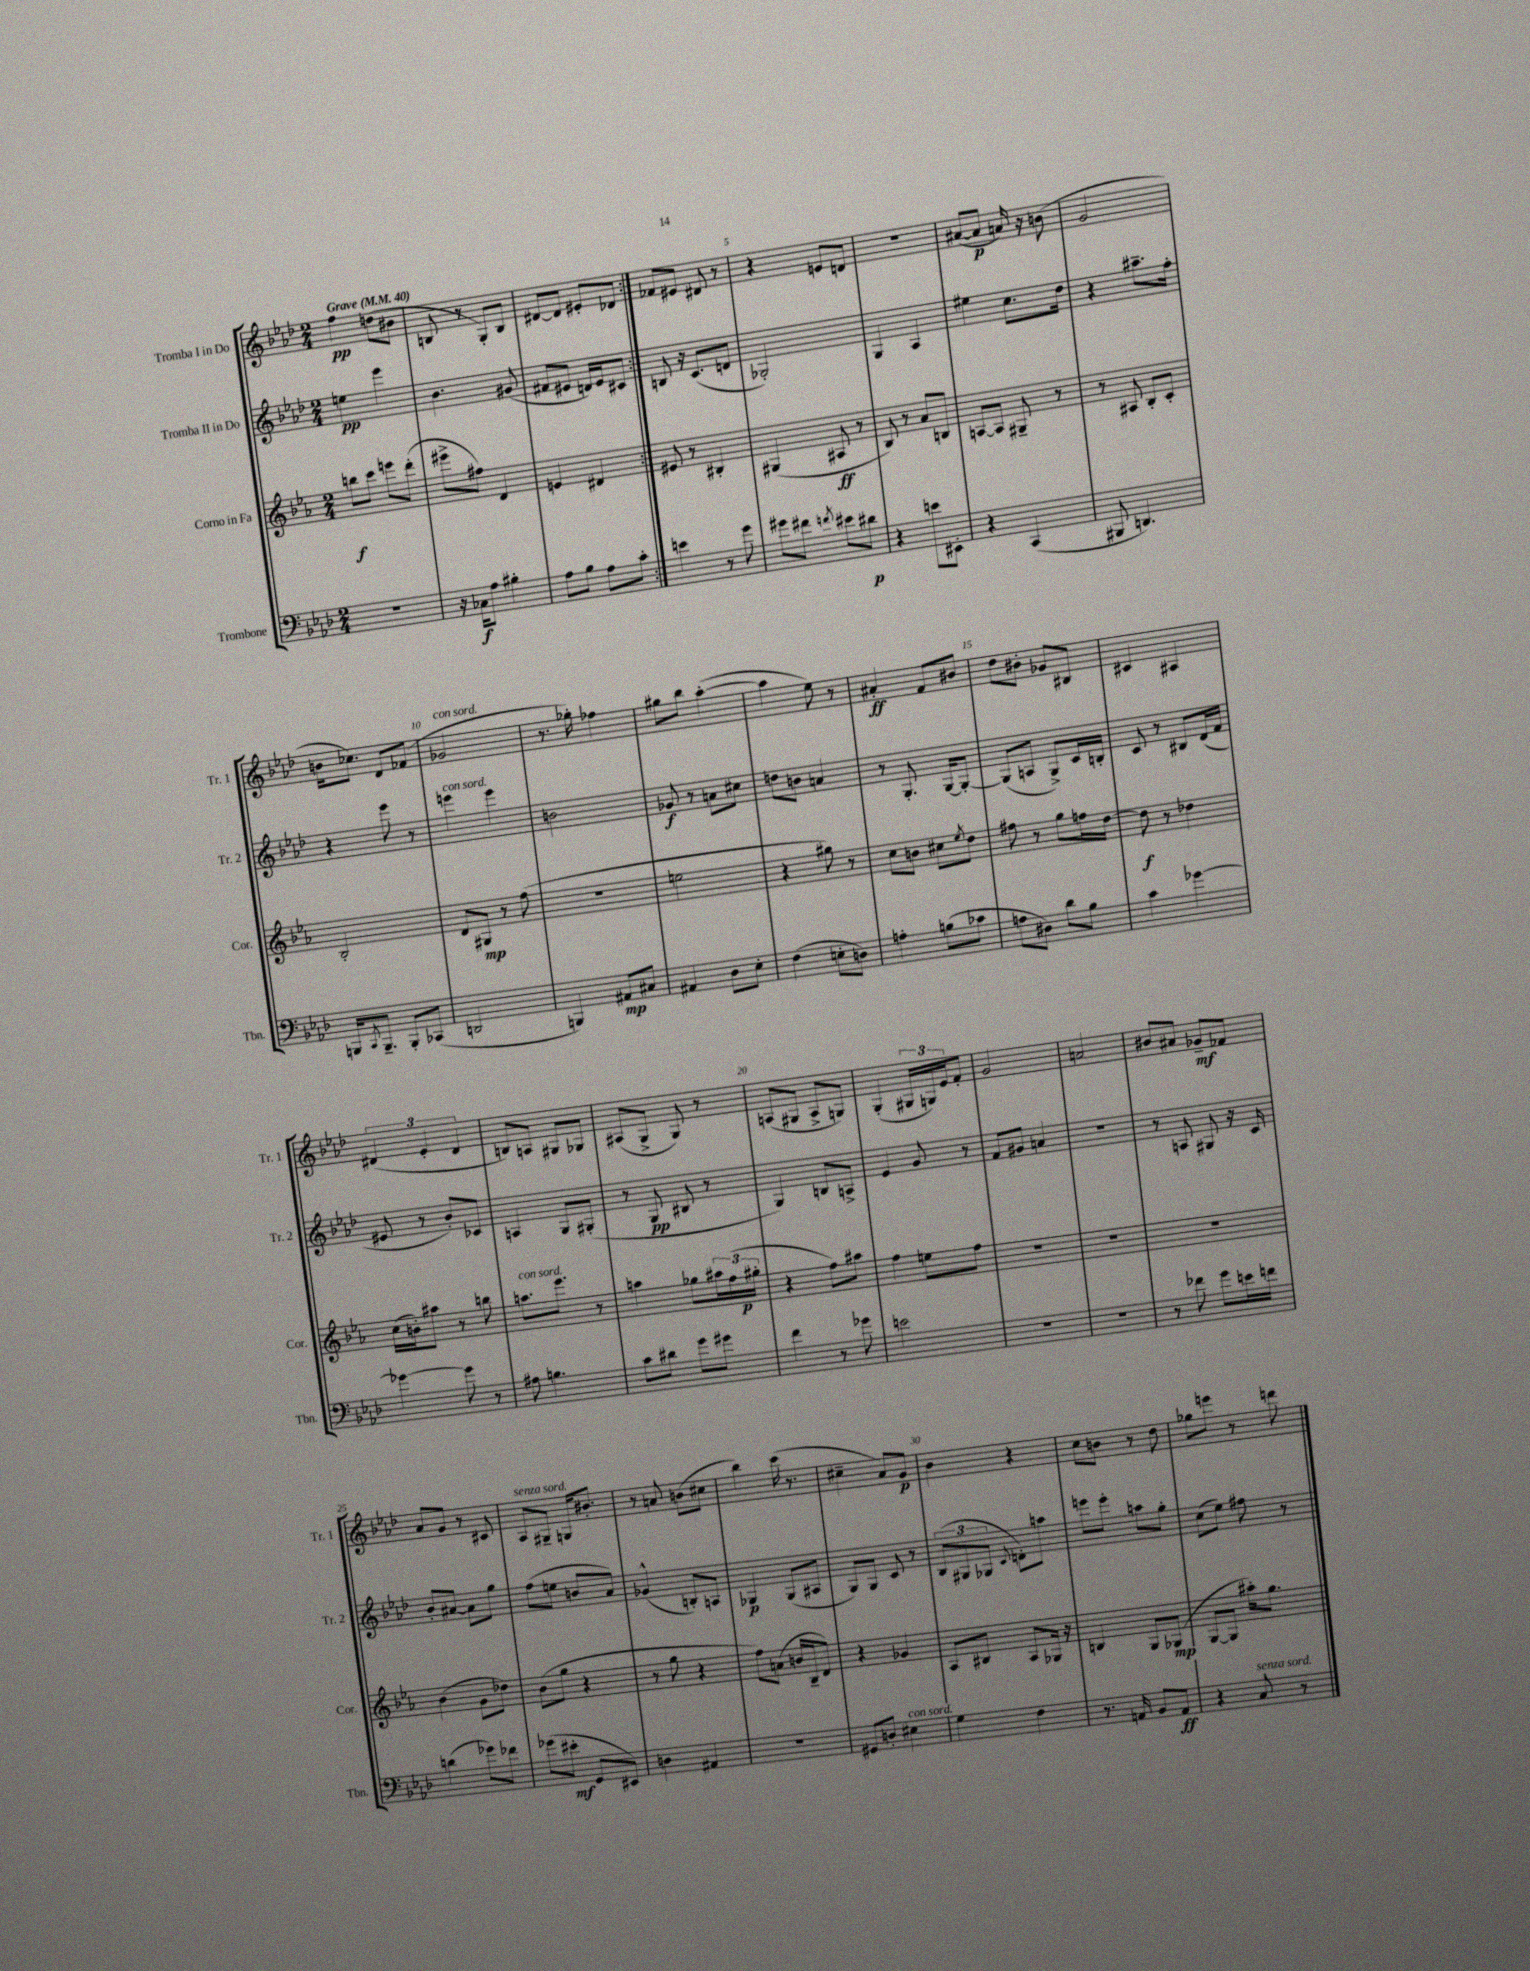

**kern	**kern	**kern	**kern
*staff4	*staff3	*staff2	*staff1
*clefF4	*clefG2	*clefG2	*clefG2
*k[b-e-a-d-]	*k[b-e-a-]	*k[b-e-a-d-]	*k[b-e-a-d-]
*M2/4	*M2/4	*M2/4	*M2/4
*MM40	*MM40	*MM40	*MM40
2r	8bb	4ee	4ff
.	8ccc	.	.
.	8eee	4eee-	(8dd
.	(8ddd'	.	8b#
=	=	=	=
16r	8eee#^	4.b-	8B
16C-	.	.	.
8A-	8ff#)	.	8r
4B#'	4d	.	8G')
.	.	(8g#	8B
=	=	=	=
8A-	4e	8f#	[8d#
8B-	.	8e#	8d#]
8A-	4d#	16d)	8e#'
.	.	16e#	.
8c'	.	8c#	8d-
=:|!	=:|!	=:|!	=:|!
4e	8e#	8B	8f-
.	8r	16r	8e#
.	.	(8.c	.
8r	4B#'	.	8d#
8g	.	8d	8r
=	=	=	=
8g#	(4G#	2G-')	4r
8f#	.	.	.
8qf	.	.	.
8e#	8A#	.	8e
8d#	8r	.	8d
=	=	=	=
4r	8B-)	4G	2r
.	8r	.	.
8e	8a-	4A-	.
8EE#'	8B	.	.
=	=	=	=
4r	[8A	4ee#	([8a#
.	8A]	.	8a#]
(4CC	8G#~	8.cc	16a)
.	.	.	16r
.	8r	.	(8b
.	.	16dd-	.
=	=	=	=
8BBB#	8r	4r	2g
4.DD)	8A#	.	.
.	8B-'	8.aa#~	.
.	8c'	.	.
.	.	16ff'	.
=	=	=	=
16BBB	2B-'	4r	16b
8qCC	.	.	.
8.BBB~	.	.	8.cc-)
8BBB'	.	8eee-	8d-
(8CC-	.	8r	(8f-
=	=	=	=
2DD	8d	4eee	2g-
.	8G#	.	.
.	8r	4eee	.
.	(8ff	.	.
=	=	=	=
4BBB)	2r	2b	8.r
.	.	.	16gg-')
8AA#	.	.	4ff-
8C#	.	.	.
=	=	=	=
4AA#	2ee	8g-	8gg#
.	.	8r	8bb-
8D-	.	8a	([4aa-'
8E-'	.	8cc#	.
=	=	=	=
(4F	4r	8dd	4aa-]
.	.	8b	.
8E'	8gg#)	4a	8ee-)
8D)	8r	.	8r
=	=	=	=
4A'	8cc	8r	4a#'
.	8b	8.G'	.
(8B	8cc#	.	8f
.	.	[16G	.
.	8qee-	.	.
8c-	8dd	8G'_	8b#
=	=	=	=
8A	8ff#	(8G]	8dd-
8D#)	8r	8A	8b#'
8d-	8gg	8G^)	8g-
8B-	16ff	16c	8B#
.	[16dd	16B'	.
=	=	=	=
4c	8dd]	8c	4c#
.	8r	8r	.
[4g-	4dd-	8B#	4A#
.	.	(16d-	.
.	.	16f	.
=	=	=	=
4g-_	(16cc	8e#	(6d#
.	16b')	.	.
.	8aa#	8r	.
.	.	.	6e-'
8g-]	8r	8b-')	.
.	.	.	6d#
8r	8bb	8c-	.
=	=	=	=
8A#	8.aa	4A	8B)
4.B	.	.	8A
.	8.eee-	.	.
.	.	8G	8G#
.	8r	(8G#'	8G-
=	=	=	=
8c	4aa	8r	(8A#
8d#	.	8G	8G^
8g	8gg-	8B#	8G)
8g#	24aa#	8r	8r
.	(24ff	.	.
.	24gg#'	.	.
=	=	=	=
4f	4r	4G)	(8A
.	.	.	8G#
8r	8ff)	8B	8A^
8g-	8aa#	8A^	8G)
=	=	=	=
2e	4ff	4e-	(4G'
.	8ee	8g	24G#
.	.	.	24G)
.	.	.	24e-
.	8ff	8r	8f'
=	=	=	=
2r	2r	8f	2g
.	.	8g#	.
.	.	4a	.
=	=	=	=
2r	2r	2r	2a
=	=	=	=
8r	2r	8r	8b#
8f-	.	8A	8a#
8g	.	8G#	8g-~
16e	.	16r	8f-
16f	.	16c	.
=	=	=	=
(4d	(4b-	8b-'	8a-
.	.	[8a#	8g
8g-)	8g	8a#]	8r
8f-	8dd-)	8gg	8c#
=	=	=	=
(8g-	(8b-	(8ff	8A-
8e#'	8gg	8ee	8G#~
8GG	4r	8b	16G
.	.	.	8.b#'
8EE#)	.	8a-)	.
=	=	=	=
4D	8r	(4g-^^	8r
.	8gg	.	8a
4AA#	4r	8B')	(8b
.	.	8A	8cc#
=	=	=	=
2r	8ff)	4G-	4bb-)
.	(8a	.	.
.	16b	(8G-	(16ccc
.	16B-~	.	8.r
.	8d)	8A#	.
=	=	=	=
8GG#	4r	8G)	4cc#~
8D'	.	8G	.
4E#	4g-	8c	8a-)
.	.	8r	8g
=	=	=	=
4G	8A-	(12B-	4b-
.	.	12G#	.
.	8B#	.	.
.	.	12G-	.
.	.	8qqc	.
4F	8A-	8d')	4r
.	16G-	8aa	.
.	16r	.	.
=	=	=	=
8.r	4B	8eee	8cc
.	.	8eee'	8b
16AA	.	.	.
8BB-	8G	8aa	8r
8AA	(8G-	8gg'	8dd-
=	=	=	=
4r	[8G	(8cc	8gg-
.	8G]	8ee-)	8eee
8C	16aa#')	8ff#	8r
.	8.gg	.	.
8r	.	8r	8ddd
==	==	==	==
*-	*-	*-	*-
